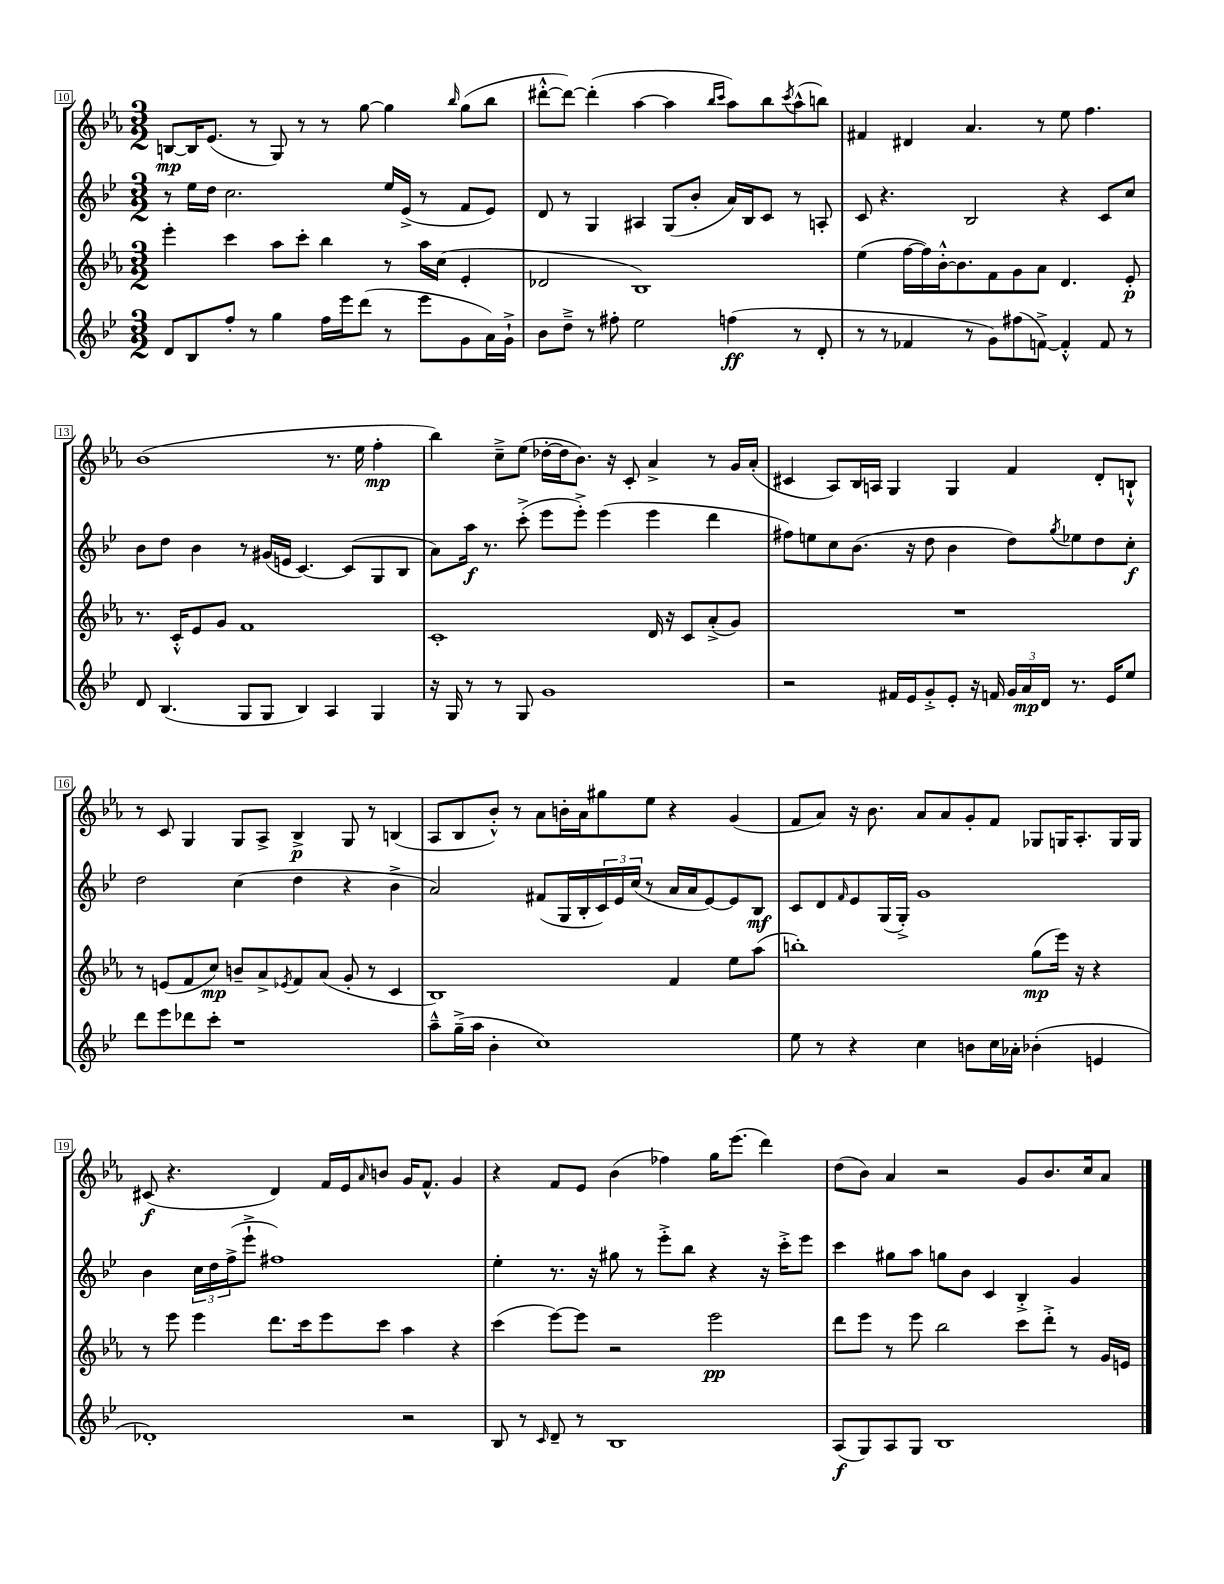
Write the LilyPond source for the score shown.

<<
\new StaffGroup <<
\new Staff = "s0" {
    \clef treble \key ees \major \numericTimeSignature \time 3/2
    b8~\mp b16 ees'8.( r8 g8) r8 r8 g''8~ g''4 \grace { bes''16 } g''8( bes''8 |
    dis'''8~-.-^ dis'''8~) dis'''4-.( aes''4~ aes''4 \grace { bes''16 c'''16 } aes''8) bes''8 \acciaccatura { c'''8 } aes''8-^( b''8) |
    fis'4 dis'4 aes'4. r8 ees''8 f''4. |
    bes'1( r8. ees''16 f''4-.\mp |
    bes''4) c''8---> ees''8( des''16~-. des''16 bes'8.) r16 c'8-. aes'4-> r8 g'16 aes'16-.( |
    cis'4 aes8) bes16 a16 g4 g4 f'4 d'8-. b8-!-^ |
    r8 c'8 g4 g8 aes8-> bes4->\p g8 r8 b4( |
    aes8 bes8 bes'8-.-^) r8 aes'8 b'16-. aes'16 gis''8 ees''8 r4 g'4( |
    f'8 aes'8) r16 bes'8. aes'8 aes'8 g'8-. f'8 ges8 g16 aes8.-. g16 g16 |
    cis'8\f( r4. d'4) f'16 ees'16 \grace { aes'16 } b'8 g'16 f'8.-^ g'4 |
    r4 f'8 ees'8 bes'4( fes''4) g''16 ees'''8.( d'''4) |
    d''8( bes'8) aes'4 r2 g'8 bes'8. c''16 aes'8 \bar "|." |
}
\new Staff = "s1" {
    \clef treble \key bes \major \numericTimeSignature \time 3/2
    r8 ees''16 d''16 c''2. ees''16 ees'16->( r8 f'8 ees'8) |
    d'8 r8 g4 ais4 g8( bes'8-. a'16) bes16 c'8 r8 a8-. |
    c'8 r4. bes2 r4 c'8 c''8 |
    bes'8 d''8 bes'4 r8 gis'16( e'16 c'4.~) c'8( g8 bes8 |
    a'8) a''16\f r8. c'''8-.->( ees'''8 ees'''8-.->) ees'''4( ees'''4 d'''4 |
    fis''8) e''8 c''8 bes'8.( r16 d''8 bes'4 d''8) \acciaccatura { g''8 } ees''8 d''8 c''8-.\f |
    d''2 c''4( d''4 r4 bes'4-> |
    a'2) fis'8( g16 bes16-. \tuplet 3/2 { c'16) ees'16 c''16( } r8 a'16 a'16 ees'8~) ees'8 bes8\mf |
    c'8 d'8 \grace { f'16 } ees'8 g16( g16-.->) g'1 |
    bes'4 \tuplet 3/2 { c''16 d''16 f''16->( } ees'''8-!-> fis''1) |
    ees''4-. r8. r16 gis''8 r8 ees'''8-.-> bes''8 r4 r16 c'''16-.-> ees'''8 |
    c'''4 gis''8 a''8 g''8 bes'8 c'4 bes4-.-> g'4 \bar "|." |
}
\new Staff = "s2" {
    \clef treble \key ees \major \numericTimeSignature \time 3/2
    ees'''4-. c'''4 aes''8 c'''8-. bes''4 r8 aes''16 c''16( ees'4-. |
    des'2 bes1) |
    ees''4( f''16~ f''16) bes'16~-.-^ bes'8. f'8 g'8 aes'8 d'4. ees'8-.\p |
    r8. c'16-.-^ ees'8 g'8 f'1 |
    c'1-. d'16 r16 c'8 aes'8-.->( g'8) |
    R1. |
    r8 e'8( f'8 c''8\mp) b'8-- aes'8-> \acciaccatura { ees'8 } f'8 aes'8( g'8-. r8 c'4 |
    bes1) f'4 ees''8 aes''8( |
    b''1-.) g''8\mp( ees'''16) r16 r4 |
    r8 ees'''8 ees'''4 d'''8. c'''16 ees'''8 c'''8 aes''4 r4 |
    c'''4( ees'''8~) ees'''8 r2 ees'''2\pp |
    d'''8 ees'''8 r8 ees'''8 bes''2 c'''8 d'''8-.-> r8 g'16 e'16 \bar "|." |
}
\new Staff = "s3" {
    \clef treble \key bes \major \numericTimeSignature \time 3/2
    d'8 bes8 f''8-. r8 g''4 f''16 ees'''16 d'''8( r8 ees'''8 g'8 a'16) g'16-!-> |
    bes'8 d''8---> r8 fis''8-. ees''2 f''4\ff( r8 d'8-. |
    r8 r8 fes'4 r8 g'8) fis''8( f'8~->) f'4-.-^ f'8 r8 |
    d'8 bes4.( g8 g8 bes4) a4 g4 |
    r16 g16 r8 r8 g8 g'1 |
    r2 fis'16 ees'16 g'8-.-> ees'8-. r16 f'16 \tuplet 3/2 { g'16 a'16\mp d'16 } r8. ees'16 ees''8 |
    d'''8 ees'''8 des'''8 c'''8-. r1 |
    a''8---^ g''16--->( a''16 bes'4-. c''1) |
    ees''8 r8 r4 c''4 b'8 c''16 aes'16-. bes'4-.( e'4 |
    des'1-.) r2 |
    bes8 r8 \grace { c'16 } d'8-- r8 bes1 |
    a8\f( g8) a8 g8 bes1 \bar "|." |
}
>>
>>
\layout { \context { \Score currentBarNumber = #10 \override BarNumber.stencil = #(make-stencil-boxer 0.1 0.3 ly:text-interface::print) } }
